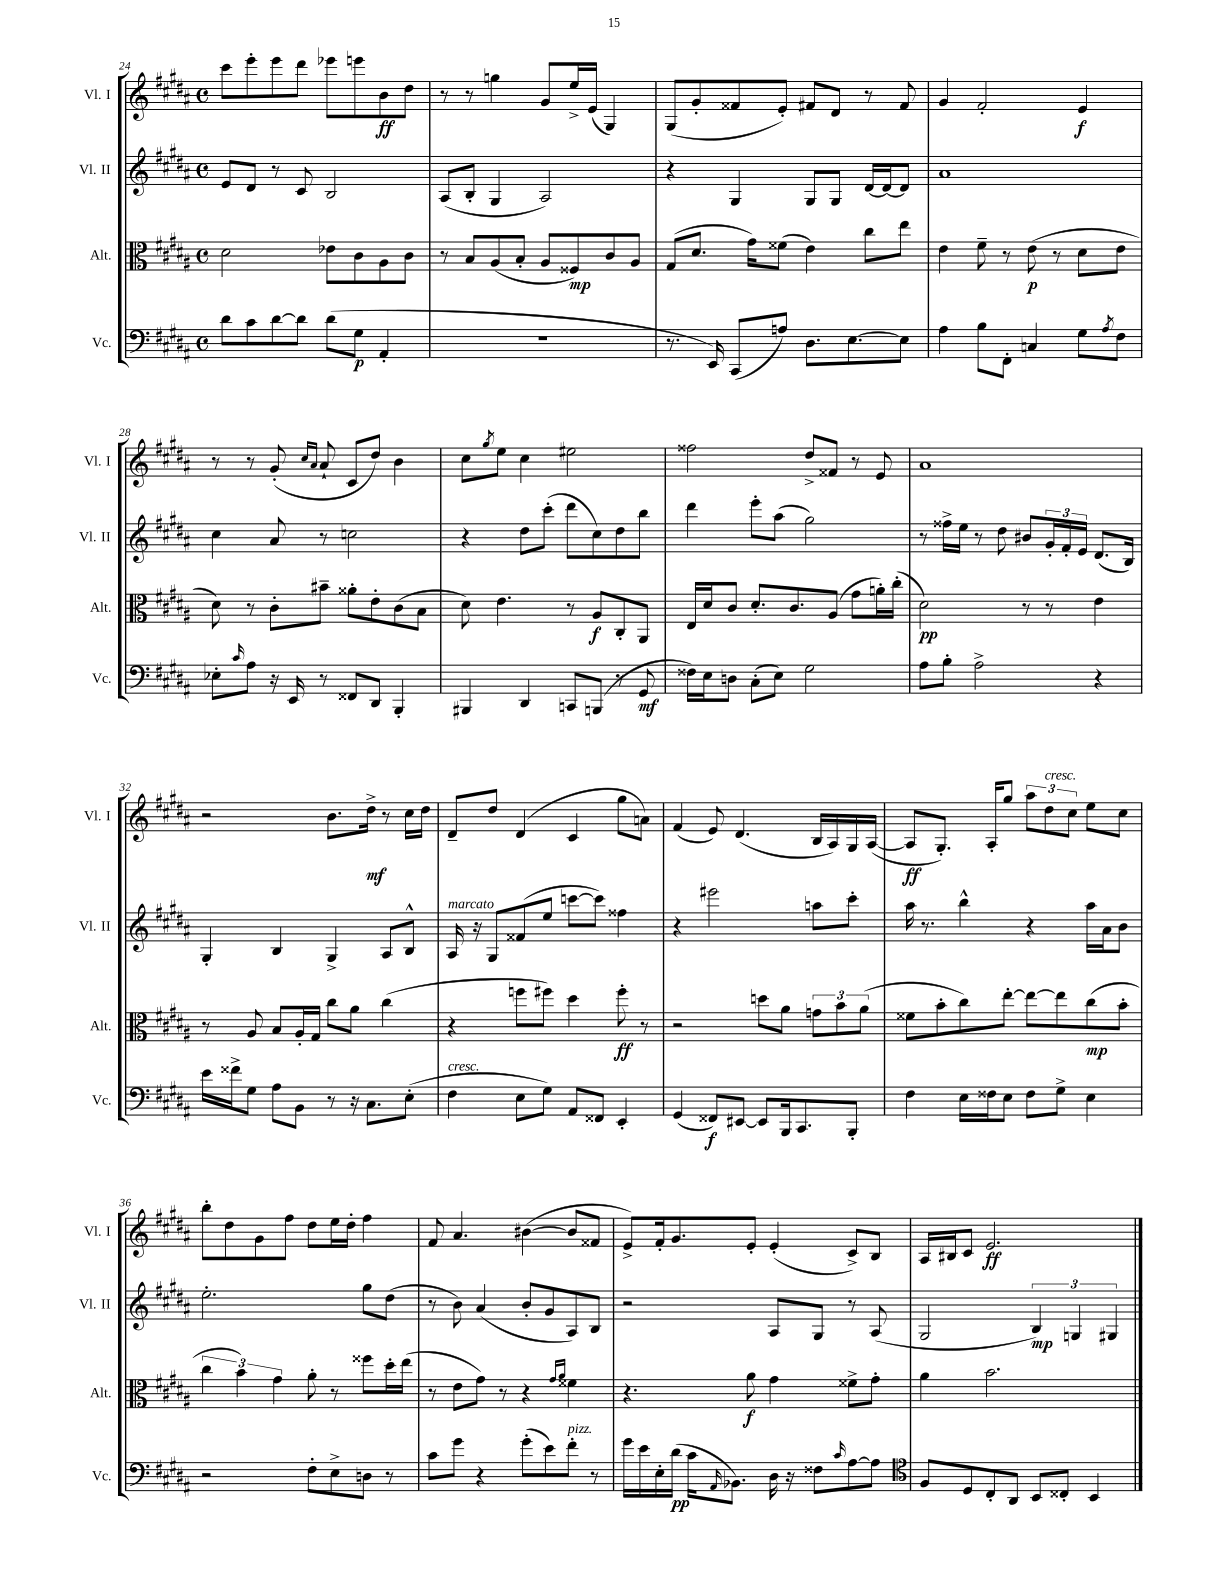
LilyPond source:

<<
\new StaffGroup <<
\new Staff = "s0" \with { instrumentName = "Vl. I" shortInstrumentName = "Vl. I" } {
    \clef treble \key b \major \defaultTimeSignature \time 4/4
    cis'''8 e'''8-. e'''8 dis'''8 ees'''8 e'''8 b'8\ff dis''8 |
    r8 r8 g''4 gis'8 e''16-> e'16( gis4) |
    gis8( gis'8-. fisis'8 e'8-.) fis'8 dis'8 r8 fis'8 |
    gis'4 fis'2-. e'4\f |
    r8 r8 gis'8-.( \grace { cis''16 ais'16 } ais'8-! cis'8 dis''8) b'4 |
    cis''8 \acciaccatura { gis''8 } e''8 cis''4 eis''2 |
    fisis''2 dis''8-> fisis'8 r8 e'8 |
    ais'1 |
    r2 b'8. dis''16->\mf r8 cis''16 dis''16 |
    dis'8-- dis''8 dis'4( cis'4 gis''8 a'8) |
    fis'4( e'8) dis'4.( b16 ais16) gis16 ais16~( |
    ais8\ff gis8.-.) ais16-. gis''8 \tuplet 3/2 { ais''8 dis''8^\markup { \italic "cresc." } cis''8 } e''8 cis''8 |
    b''8-. dis''8 gis'8 fis''8 dis''8 e''16 dis''16-. fis''4 |
    fis'8 ais'4. bis'4~( bis'8 fisis'8 |
    e'8->) fis'16-. gis'8. e'8-. e'4-.( cis'8->) b8 |
    ais16 bis16 cis'8 e'2.\ff \bar "|." |
}
\new Staff = "s1" \with { instrumentName = "Vl. II" shortInstrumentName = "Vl. II" } {
    \clef treble \key b \major \defaultTimeSignature \time 4/4
    e'8 dis'8 r8 cis'8 b2 |
    ais8( b8-. gis4 ais2) |
    r4 gis4 gis8 gis8 dis'16~ dis'16~ dis'8 |
    ais'1 |
    cis''4 ais'8 r8 c''2 |
    r4 dis''8 cis'''8-.( dis'''8 cis''8) dis''8 b''8 |
    dis'''4 e'''8-. ais''8( gis''2) |
    r8 fisis''16-> e''16 r8 dis''8 bis'8 \tuplet 3/2 { gis'16-. fis'16-. e'16 } dis'8.( b16) |
    gis4-. b4 gis4-> ais8 b8-^ |
    ais16^\markup { \italic "marcato" } r16 gis8 fisis'8( e''8 c'''8~ c'''8) fisis''4 |
    r4 eis'''2 a''8 cis'''8-. |
    ais''16 r8. b''4-^ r4 ais''16 ais'16 b'8 |
    e''2.-. gis''8 dis''8( |
    r8 b'8) ais'4( b'8-. gis'8 ais8) b8 |
    r2 ais8 gis8 r8 ais8( |
    gis2 \tuplet 3/2 { b4\mp) g4 gis4 } \bar "|." |
}
\new Staff = "s2" \with { instrumentName = "Alt." shortInstrumentName = "Alt." } {
    \clef alto \key b \major \defaultTimeSignature \time 4/4
    dis'2 ees'8 cis'8 ais8 cis'8 |
    r8 b8 ais8( b8-. ais8 fisis8\mp) cis'8 ais8 |
    gis8( dis'8. gis'16) fisis'8( e'4) cis''8 e''8 |
    e'4 fis'8-- r8 e'8\p( r8 dis'8 e'8 |
    dis'8) r8 cis'8-. bis'8-- aisis'8-. e'8-. cis'8( b8 |
    dis'8) e'4. r8 ais8\f cis8-. ais,8 |
    e16 dis'16 cis'8 dis'8.-. cis'8. ais8( gis'8 a'16-.) cis''16-.( |
    dis'2\pp) r8 r8 e'4 |
    r8 ais8 b8 ais16-. gis16 cis''8 ais'8 cis''4( |
    r4 f''8 fis''8) dis''4 fis''8-.\ff r8 |
    r2 d''8 ais'8 \tuplet 3/2 { g'8 b'8 ais'8( } |
    fisis'8 b'8-. cis''8) e''8~-. e''8~ e''8 cis''8\mp( b'8-. |
    \tuplet 3/2 { cis''4 b'4) gis'4 } ais'8-. r8 fisis''8 dis''16-. e''16( |
    r8 e'8 gis'8) r8 r4 \grace { gis'16 ais'16 } fisis'4 |
    r4. ais'8\f gis'4 fisis'8-> gis'8-. |
    ais'4 b'2. \bar "|." |
}
\new Staff = "s3" \with { instrumentName = "Vc." shortInstrumentName = "Vc." } {
    \clef bass \key b \major \defaultTimeSignature \time 4/4
    dis'8 cis'8 dis'8~ dis'8 dis'8( gis8\p ais,4-. |
    R1 |
    r8. e,16) cis,8( a8) dis8. e8.~ e8 |
    ais4 b8 fis,8-. c4 gis8 \acciaccatura { ais8 } fis8 |
    ees8-. \grace { cis'16 } ais8 r16 e,16 r8 fisis,8 dis,8 b,,4-. |
    bis,,4 dis,4 c,8 b,,8( r8 gis,8\mf |
    fisis16) e16 d8 cis8-.( e8) gis2 |
    ais8 b8-. ais2-> r4 |
    e'16 fisis'16-> gis8 ais8 b,8 r8 r16 cis8. e8-.( |
    fis4^\markup { \italic "cresc." } e8 gis8) ais,8 fisis,8 e,4-. |
    gis,4( fisis,8\f) eis,8~ eis,8 b,,16 cis,8. b,,8-. |
    fis4 e16 fisis16 e8 fisis8 gis8-> e4 |
    r2 fis8-. e8-> d8 r8 |
    cis'8 gis'8 r4 gis'8-.( e'8) fis'8-.^\markup { \italic "pizz." } r8 |
    gis'16 e'16 e16-. dis'16\pp( cis'16 \grace { ais,16 } bes,8.) dis16 r16 fisis8 \grace { cis'16 } ais8~ ais8 |
    \clef tenor fis8 dis8 cis8-. ais,8 b,8 cisis8-. b,4 \bar "|." |
}
>>
>>
\layout { \context { \Score currentBarNumber = #24 } }
